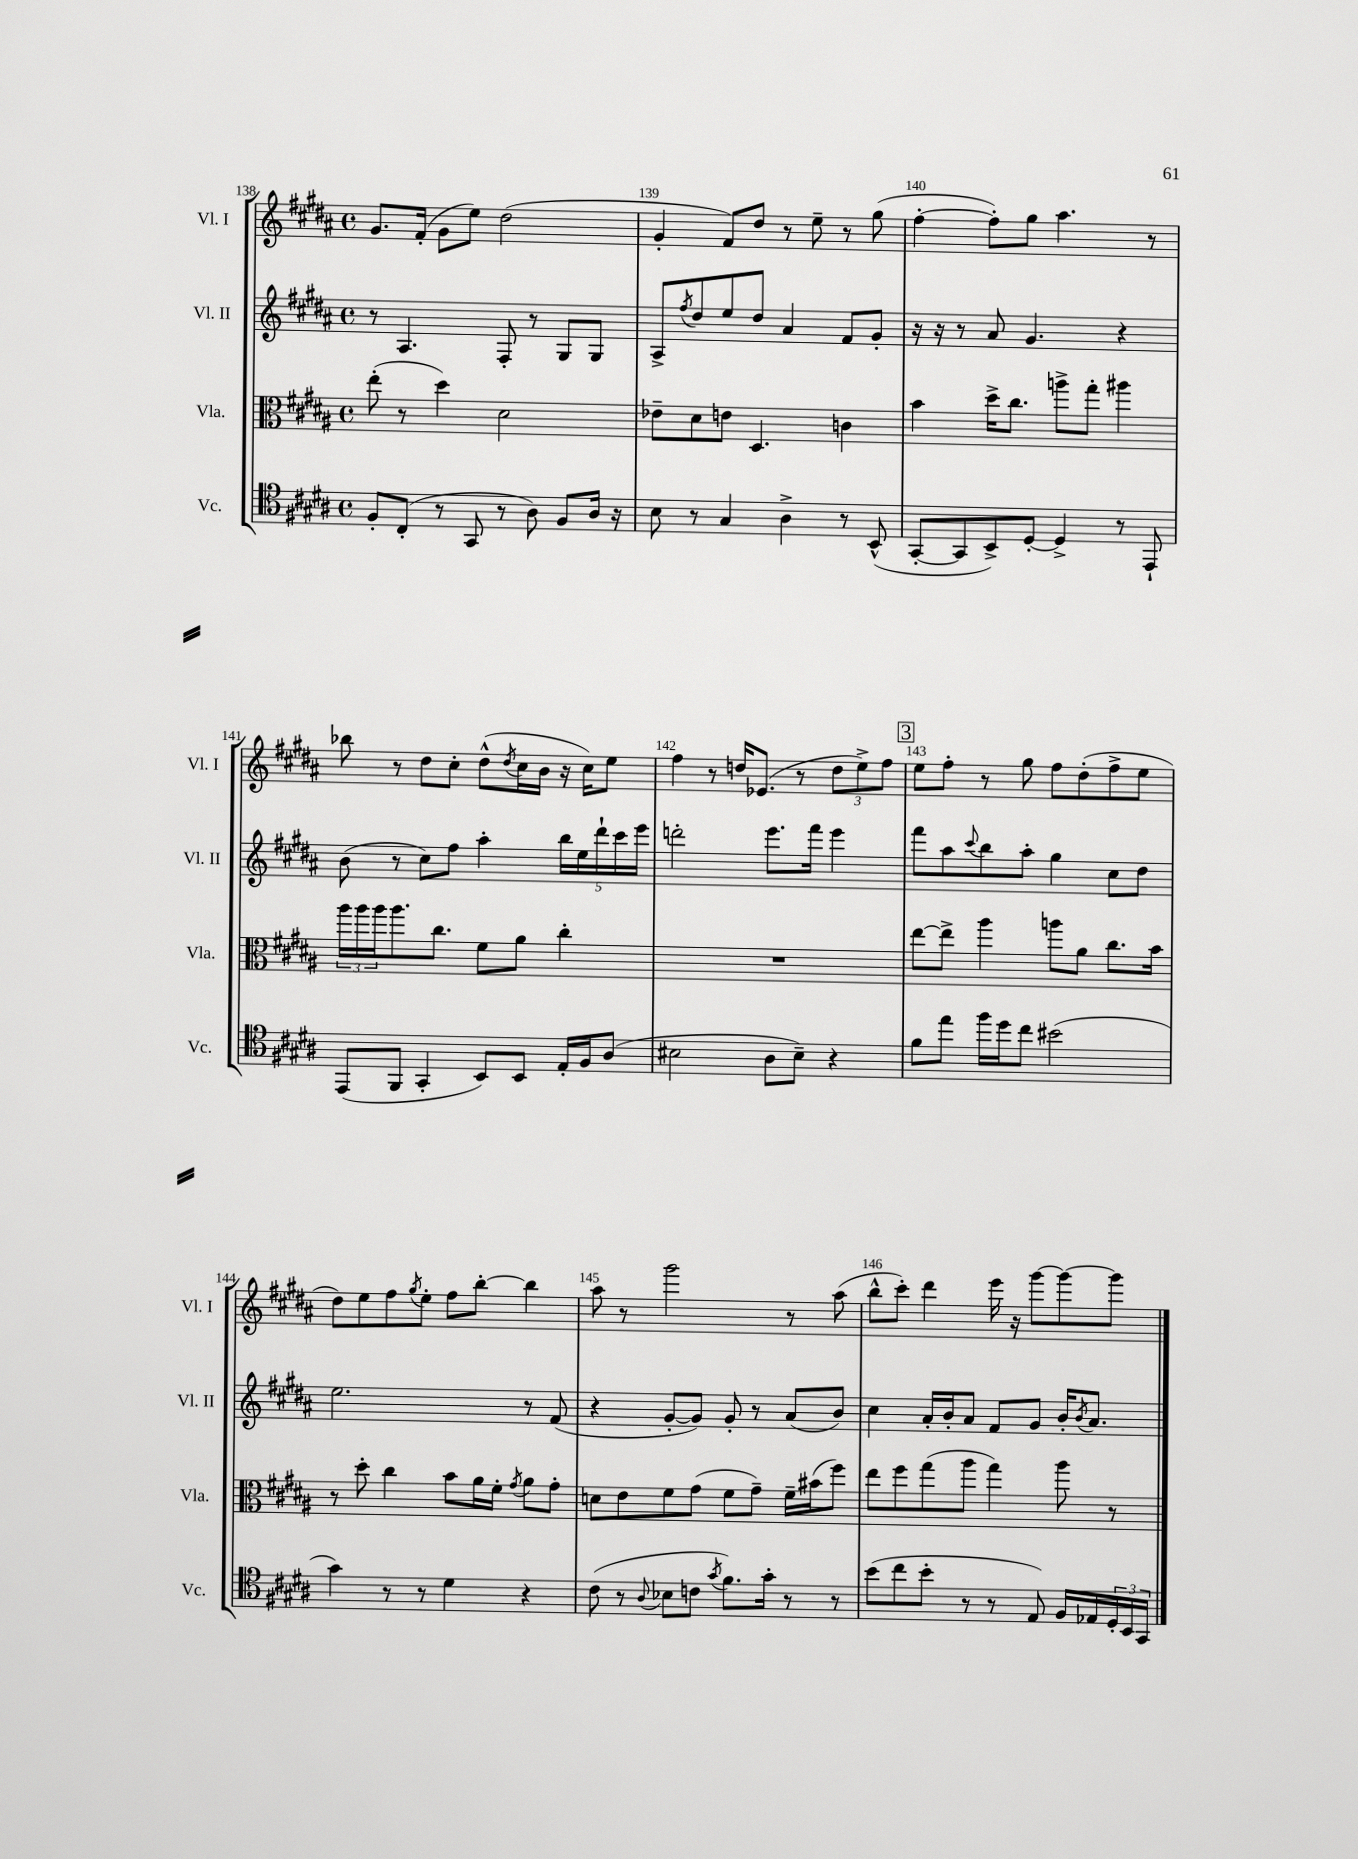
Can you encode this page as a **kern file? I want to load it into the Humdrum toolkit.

**kern	**kern	**kern	**kern
*staff4	*staff3	*staff2	*staff1
*clefC4	*clefC3	*clefG2	*clefG2
*k[f#c#g#d#a#]	*k[f#c#g#d#a#]	*k[f#c#g#d#a#]	*k[f#c#g#d#a#]
*M4/4	*M4/4	*M4/4	*M4/4
*met(c)	*met(c)	*met(c)	*met(c)
8F#'/L	(8ee'\	8r	8.g#/L
(8C#'/J	8r	4.A#/	.
.	.	.	(16f#'/Jk
8r	4dd#\)	.	8g#\L
8GG#/	.	.	8ee\J)
8r	2d#\	8F#'/	(2dd#\
8A#\)	.	8r	.
8F#/L	.	8G#/L	.
16A#/Jk	.	8G#/J	.
16r	.	.	.
=	=	=	=
8B\	8e-~\L	8A#^/L	4g#'/
.	.	8qff#/	.
8r	8d#\	8dd#/	.
4G#/	8e\J	8ee/	8f#/L)
.	4.D#/	8dd#/J	8dd#/J
4A#^\	.	4a#/	8r
.	.	.	8ee~\
8r	4c\	8f#/L	8r
(8BB^^/	.	8g#'/J	(8gg#\
=	=	=	=
[8GG#'/L	4b\	16r	[4ff#'\
.	.	16r	.
8GG#/]	.	8r	.
8BB^/)	16dd#^\LK	8a#/	8ff#'\]L)
.	8.cc#\J	.	.
[8D#'/J	.	4.g#/	8gg#\J
4D#^/]	8aa^\L	.	4.aa#\
.	8gg#'\J	.	.
8r	4aa#\	4r	.
8EE`/	.	.	8r
=	=	=	=
(8EE/L	24aa#\LL	(8b\	8bb-\
.	24aa#\	.	.
.	24aa#\J	.	.
8FF#/J	8.aa#\	8r	8r
4GG#'/	.	8cc#\L)	8dd#\L
.	8.cc#\J	.	.
.	.	8ff#\J	8cc#'\J
8BB/L)	8f#\L	4aa#'\	(8dd#^^\L
.	.	.	8qdd#/
8BB/J	8a#\J	.	16cc#\L
.	.	.	16b\JJ
16E'/LL	4cc#'\	20bb\LL	16r
.	.	20ee\	.
16F#/J	.	.	16cc#\LK)
.	.	20ddd#`\	.
(8A#/J	.	.	8ee\J
.	.	20ccc#\	.
.	.	20eee\JJ	.
=	=	=	=
2B#\	1r	2ddd'\	4ff#\
.	.	.	8r
.	.	.	16dd/LK
.	.	.	(8.e-/J
8A#\L	.	8.eee\L	.
8B#~\J)	.	.	8r
.	.	16fff#\Jk	.
4r	.	4eee\	12dd\L
.	.	.	12ee^\)
.	.	.	12ff#\J
=	=	=	=
8f#\L	[8ee\L	8fff#\L	8ee\L
8ee\J	8ee^\]J	8aa#\	8ff#'\J
.	.	8qqccc#/	.
16ff#\LL	4aa#\	8bb\	8r
16dd#\J	.	.	.
8cc#\J	.	8aa#'\J	8gg#\
(2b#\	8aa\L	4gg#\	8ff#\L
.	8a#\J	.	(8dd#'\
.	8.cc#\L	8cc#\L	8ff#^\
.	.	8dd#\J	8ee\J
.	16b\Jk	.	.
=	=	=	=
4g#\)	8r	2.ee\	8dd#\L)
.	8dd#'\	.	8ee\
8r	4cc#\	.	8ff#\
.	.	.	8qgg#/
8r	.	.	8ee'\J
4d#\	8b\L	.	8ff#\L
.	16a#\L	.	[8bb'\J
.	16f#'\JJ	.	.
.	8qg#/	.	.
4r	8a#\L	8r	4bb\]
.	8g#'\J	(8f#/	.
=	=	=	=
(8c#\	8d\L	4r	8aa#\
8r	8e\	.	8r
8qqA#/	.	.	.
8B-\L	8f#\	[8g#'/L	2ggg#\
8c\J	(8g#\J	8g#/]J)	.
8qg#/	.	.	.
8.f#\L)	8f#\L	8g#'/	.
.	8g#~\J)	8r	.
16g#'\Jk	.	.	.
8r	16f#~\LL	(8a#/L	8r
.	(16b#\J	.	.
8r	8ff#\J)	8b/J)	(8aa#\
=	=	=	=
(8b\L	8ee\L	4cc#\	8bb^^\L
8cc#\	8ff#\	.	8ccc#'\J)
8b'\J	(8gg#\	16a#'/LL	4ddd#\
.	.	16b'/J	.
8r	8aa#\J	8a#/J	.
8r	4gg#\)	8f#/L	16eee\
.	.	.	16r
8E/)	.	8g#/J	[8ggg#\L
16F#/LL	8aa#\	16b'/LK	8ggg#\_
.	.	8qb/	.
16E-/	.	8.a#/J	.
24D#'/	8r	.	8ggg#\]J
24BB/	.	.	.
24GG#/JJ	.	.	.
==	==	==	==
*-	*-	*-	*-
